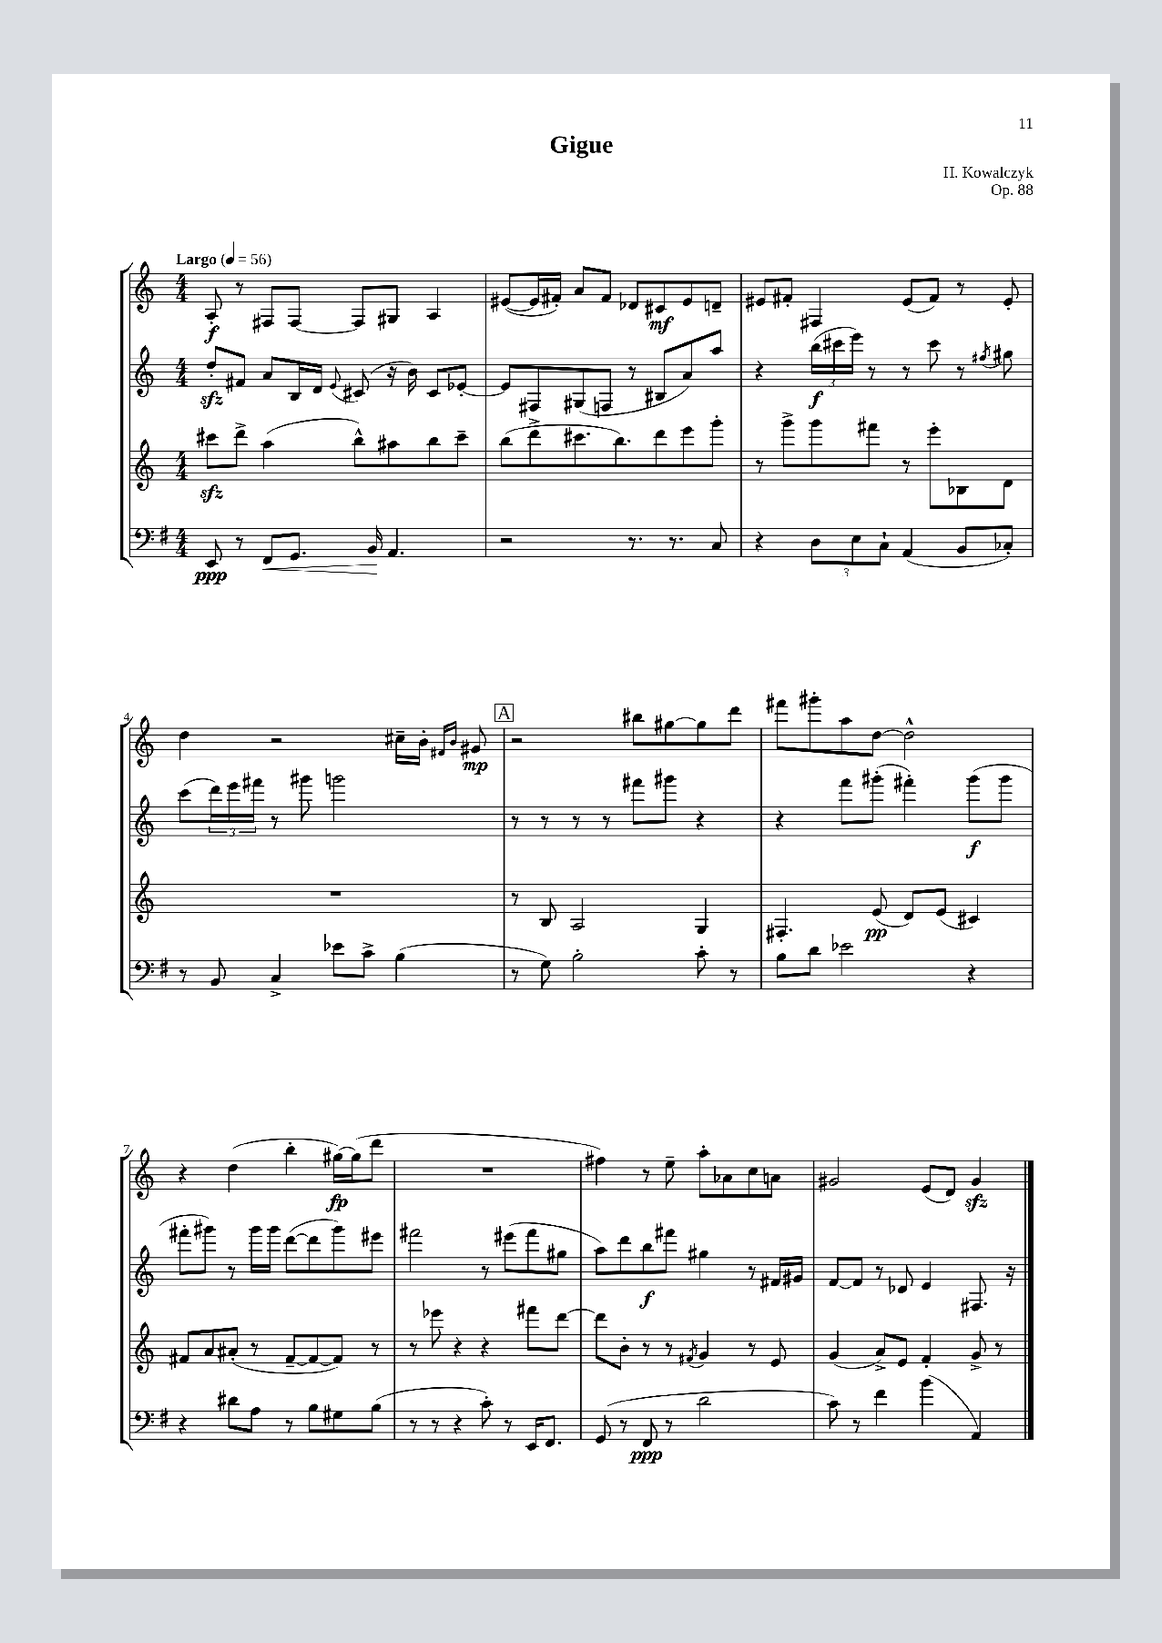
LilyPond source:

\header { title = "Gigue" composer = "H. Kowalczyk" opus = "Op. 88" }
<<
\new StaffGroup <<
\new Staff = "s0" {
    \clef treble \key c \major \numericTimeSignature \time 4/4 \tempo "Largo" 4 = 56
    a8-.\f r8 fis8 fis8~ fis8 gis8 a4 |
    eis'8~( eis'16 fis'16-.) a'8 fis'8 des'8 cis'8\mf eis'8 d'8-- |
    eis'8 fis'8-. fis4 eis'8( fis'8) r8 eis'8-. |
    d''4 r2 cis''16-- b'16-. \grace { fis'16 b'16 } gis'8\mp |
    \mark \markup { \box "A" } r2 bis''8 gis''8~ gis''8 d'''8 |
    fis'''8 gis'''8-. a''8 d''8~ d''2-^ |
    r4 d''4( b''4-. gis''16~\fp) gis''16( d'''8 |
    R1 |
    fis''4) r8 e''8-- a''8-. aes'8 c''8 a'8 |
    gis'2 e'8( d'8) gis'4\sfz \bar "|." |
}
\new Staff = "s1" {
    \clef treble \key c \major \numericTimeSignature \time 4/4
    d''8-.\sfz fis'8 a'8 b16 d'16 \appoggiatura { e'8 } cis'8( r16 b'16) cis'8 ees'8~-. |
    ees'8 fis8 gis8( f8 r8 bis8 a'8) a''8 |
    r4 \tuplet 3/2 { b''16\f( cis'''16 e'''16) } r8 r8 cis'''8 r8 \acciaccatura { fis''8 } gis''8 |
    c'''8( \tuplet 3/2 { d'''16) e'''16 fis'''16 } r8 gis'''8 g'''2 |
    \mark \markup { \box "A" } r8 r8 r8 r8 fis'''8 gis'''8 r4 |
    r4 f'''8 gis'''8-.( fis'''4-.) gis'''8\f( gis'''8 |
    fis'''8-. gis'''8) r8 gis'''16 gis'''16 d'''8~( d'''8 gis'''8) eis'''8 |
    fis'''2 r8 eis'''8( fis'''8 gis''8 |
    a''8) d'''8 b''8\f fis'''8 gis''4 r8 fis'16 gis'16 |
    f'8~ f'8 r8 des'8 e'4 fis8. r16 \bar "|." |
}
\new Staff = "s2" {
    \clef treble \key c \major \numericTimeSignature \time 4/4
    cis'''8\sfz d'''8-> a''4( b''8-^) ais''8 b''8 cis'''8-- |
    b''8( d'''8-> cis'''8. b''8.) d'''8 e'''8 g'''8-. |
    r8 g'''8-> g'''8 fis'''8 r8 e'''8-. bes8 d'8 |
    R1 |
    \mark \markup { \box "A" } r8 b8 a2 g4 |
    fis4.-. e'8\pp( d'8) e'8( cis'4) |
    fis'8 a'8 ais'8-.( r8 fis'8~-- fis'8~ fis'8) r8 |
    r8 ees'''8 r4 r4 fis'''8 d'''8~ |
    d'''8 b'8-. r8 r8 \acciaccatura { fis'8 } g'4 r8 e'8 |
    g'4( a'8->) e'8 f'4-. g'8-> r8 \bar "|." |
}
\new Staff = "s3" {
    \clef bass \key g \major \numericTimeSignature \time 4/4
    e,8\ppp r8 fis,8\< g,8. b,16\! a,4. |
    r2 r8. r8. c8 |
    r4 \tuplet 3/2 { d8 e8 c8-! } a,4( b,8 ces8-.) |
    r8 b,8 c4-> ees'8 c'8-> b4( |
    \mark \markup { \box "A" } r8 g8) b2-. c'8-. r8 |
    b8 d'8 ees'2 r4 |
    r4 dis'8 a8 r8 b8 gis8 b8( |
    r8 r8 r4 c'8-.) r8 e,16 fis,8. |
    g,8( r8 fis,8\ppp r8 d'2 |
    c'8) r8 fis'4 b'4( a,4) \bar "|." |
}
>>
>>
